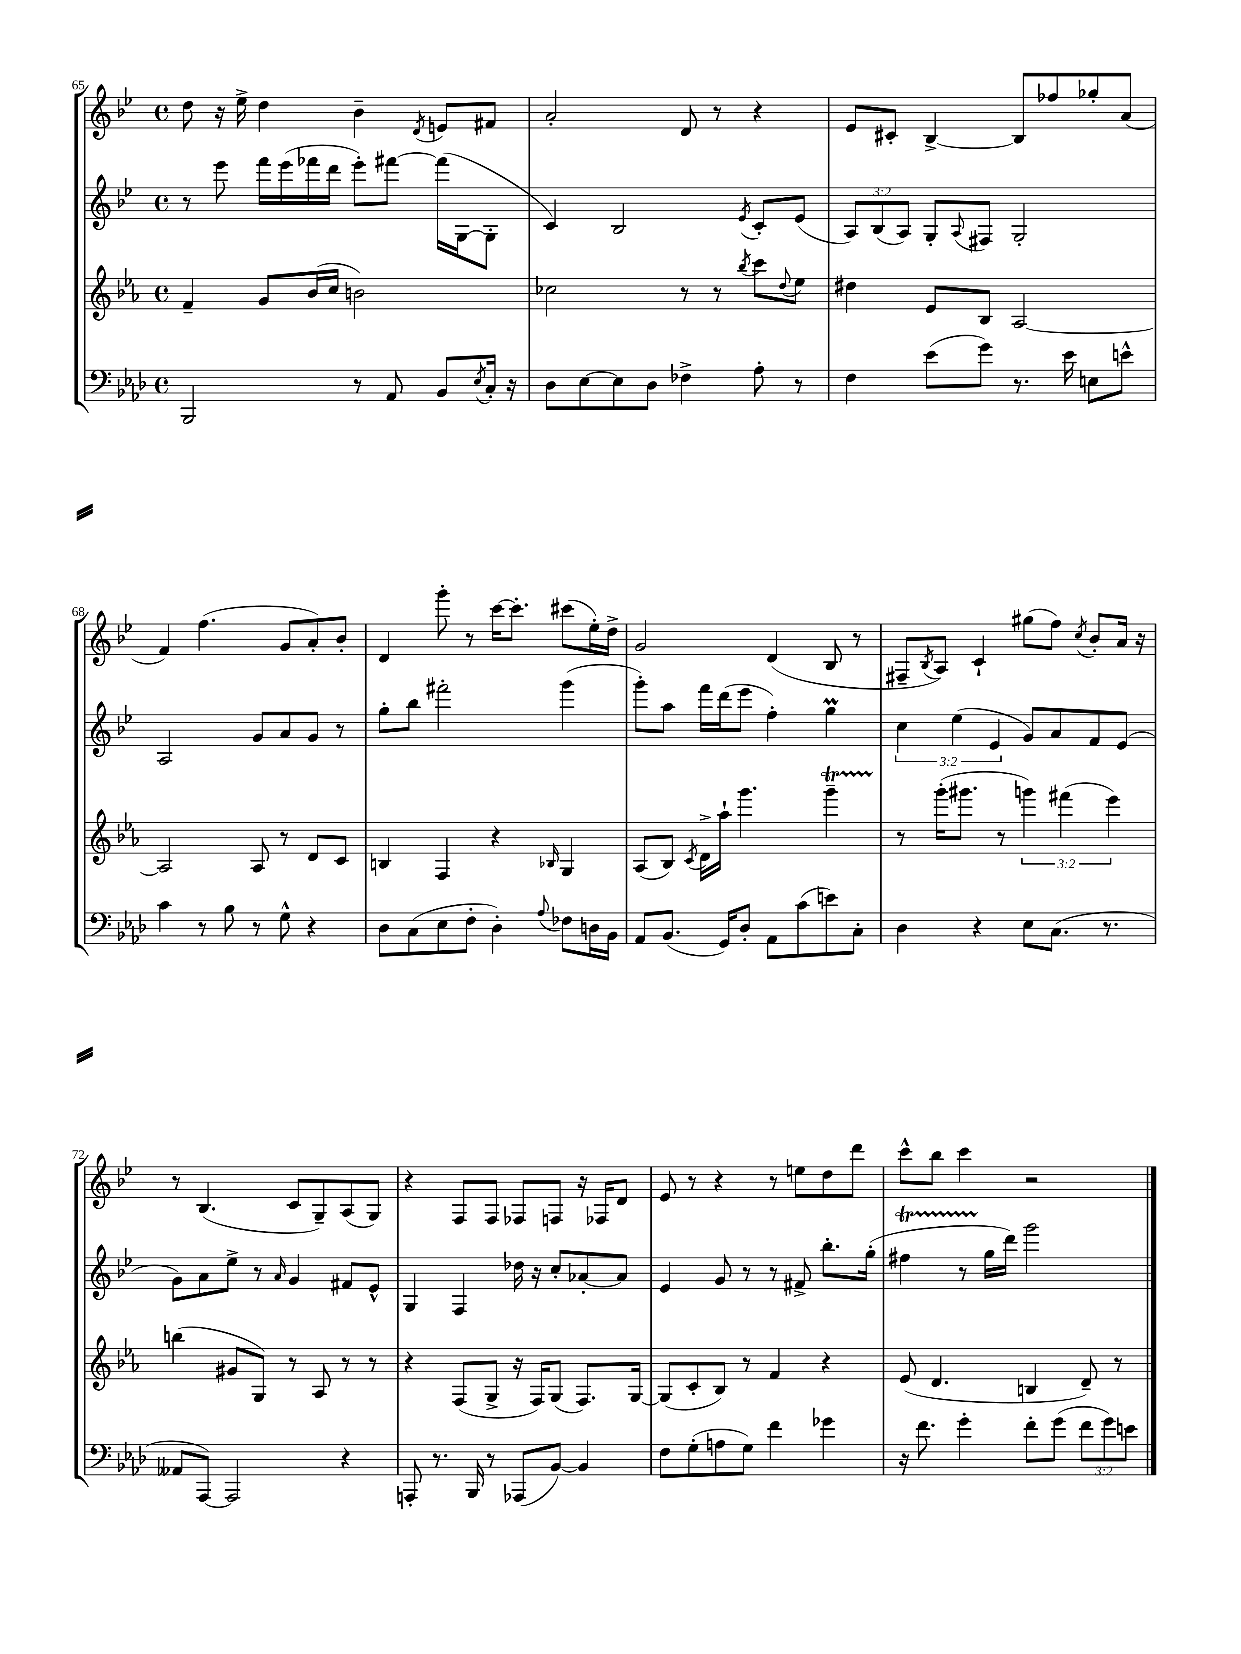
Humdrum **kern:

**kern	**kern	**kern	**kern
*part4	*part3	*part2	*part1
*staff4	*staff3	*staff2	*staff1
*clefF4	*clefG2	*clefG2	*clefG2
*k[b-e-a-d-]	*k[b-e-a-]	*k[b-e-]	*k[b-e-]
*M4/4	*M4/4	*M4/4	*M4/4
*met(c)	*met(c)	*met(c)	*met(c)
=65	=65	=65	=65
2BBB-/	4f~/	8r	8dd\
.	.	8eee-\	16r
.	.	.	16ee-^\
.	8g/L	16fff\LL	4dd\
.	.	(16eee-\	.
.	(16b-/L	16fff-X\	.
.	16cc/JJ	16ddd\JJ	.
8r	2bn\)	8eee-'\L)	4b-~\
8AA-/	.	[8fff#X\J	.
.	.	.	8qd/
8BB-/L	.	(16fff#\LL]	8en/L
.	.	[16G\J	.
8qE-/	.	.	.
16C'/Jk	.	8G'\J]	8f#X/J
16r	.	.	.
=66	=66	=66	=66
8D-\L	2cc-X\	4c/)	2a'/
[8E-\	.	.	.
8E-\]	.	2B-/	.
8D-\J	.	.	.
4F-X^\	8r	.	8d/
.	8r	.	8r
.	8qbb-/	8qe-/	.
8A-'\	8ccc\L	8c'/L	4r
.	8qqdd/	.	.
8r	8ee-\J	(8e-/J	.
=67	=67	=67	=67
4F\	4dd#X\	12A/L)	8e-/L
.	.	(12B-/	.
.	.	.	8c#X'/J
.	.	12A/J)	.
(8e-\L	8e-/L	8G'/L	[4B-^/
.	.	8qqA/	.
8g\J)	8B-/J	8F#X/J	.
8.r	[2A-/	2G'/	8B-/L]
.	.	.	8ff-X/
16e-\	.	.	.
8En\L	.	.	8gg-X'/
8en^^\J	.	.	(8a/J
!!LO:LB:g=z
=68	=68	=68	=68
4c\	2A-/]	2A/	4f/)
8r	.	.	(4.ff\
8B-\	.	.	.
8r	8A-/	8g/L	.
8G^^\	8r	8a/	8g/L
4r	8d/L	8g/J	8a'/)
.	8c/J	8r	8b-'/J
=69	=69	=69	=69
8D-\L	4Bn/	8gg'\L	4d/
(8C\	.	8bb-\J	.
8E-\	4F/	2fff#X'\	8ggg'\
8F'\J	.	.	8r
4D-'\)	4r	.	[16ccc\KL
.	.	.	8.ccc'\J]
8qqA-/	16qqB-X/	.	.
8F-X\L	4G/	(4ggg\	(8ccc#X\L
16Dn\L	.	.	16ee-'\L)
16BB-\JJ	.	.	16dd^\JJ
=70	=70	=70	=70
8AA-/L	(8A-/L	8ggg'\L)	2g/
(8.BB-/J	8B-/J)	8aa\J	.
.	8qc/	.	.
.	16d^\LL	16fff\LL	.
16GG/KL)	16aa-`\JJ	(16ddd\J	.
8D-'/J	4.ggg\	8eee-\J	.
8AA-\L	.	4ff'\)	(4d/
(8c\	.	.	.
8en\)	4gggt~\	4ggM\	8B-/
8C'\J	.	.	8r
=71	=71	=71	=71
4D-\	8r	6cc\	8F#X~/L
.	.	.	8qB-/
.	(16ggg'\KL	.	8A/J)
.	.	(6ee-\	.
.	8.ggg#X\J	.	.
4r	.	.	4c`/
.	.	6e-/	.
.	8r	.	.
8E-\L	6gggn\)	8g/L)	(8gg#X\L
(8.C\J	.	8a/	8ff\J)
.	(6fff#X\	.	.
.	.	.	8qcc/
.	.	8f/	8b-'/L
8.r	.	.	.
.	6eee-\)	.	.
.	.	(8e-/J	16a/Jk
.	.	.	16r
!!LO:LB:g=z
=72	=72	=72	=72
8AA--X/L	(4bbn\	8g\L)	8r
[8AAA-/J)	.	8a\	(4.B-/
2AAA-/]	8g#X/L	8ee-^\J	.
.	8G/J)	8r	.
.	.	16qqa/	.
.	8r	4g/	8c/L
.	8A-/	.	8G~/)
4r	8r	8f#X/L	(8A/
.	8r	8e-^^/J	8G/J)
=73	=73	=73	=73
8AAAn'/	4r	4G/	4r
8.r	.	.	.
.	(8F/L	4F/	8F/L
16BBB-/	.	.	.
8r	8G^/J	.	8F/J
(8AAA-X/L	16r	16dd-X\	8F-X/L
.	16F/KL)	16r	.
[8BB-/J)	(8G/J	8cc'/L	8Fn/J
4BB-/]	8.F/L)	[8a-X'/	16r
.	.	.	16F-X/KL
.	.	8a-/J]	8d/J
.	[16G/Jk	.	.
=74	=74	=74	=74
8F\L	(8G/L]	4e-/	8e-/
(8G'\	8c'/	.	8r
8An\	8B-/J)	8g/	4r
8G\J)	8r	8r	.
4f\	4f/	8r	8r
.	.	8f#X^/	8een\L
4g-X\	4r	8.bb-'\L	8dd\
.	.	.	8ddd\J
.	.	(16gg'\Jk	.
=75	=75	=75	=75
16r	(8e-/	4ff#Xt\	8ccc^^\L
8.f\	.	.	.
.	4.d/	.	8bb-\J
4g'\	.	8r	4ccc\
.	.	16gg\LL	.
.	.	16ddd\JJ)	.
8f'\L	4Bn/	2ggg\	2r
(8g\J	.	.	.
12f\L	8d~/)	.	.
12g\)	.	.	.
.	8r	.	.
12en\J	.	.	.
==	==	==	==
*-	*-	*-	*-
